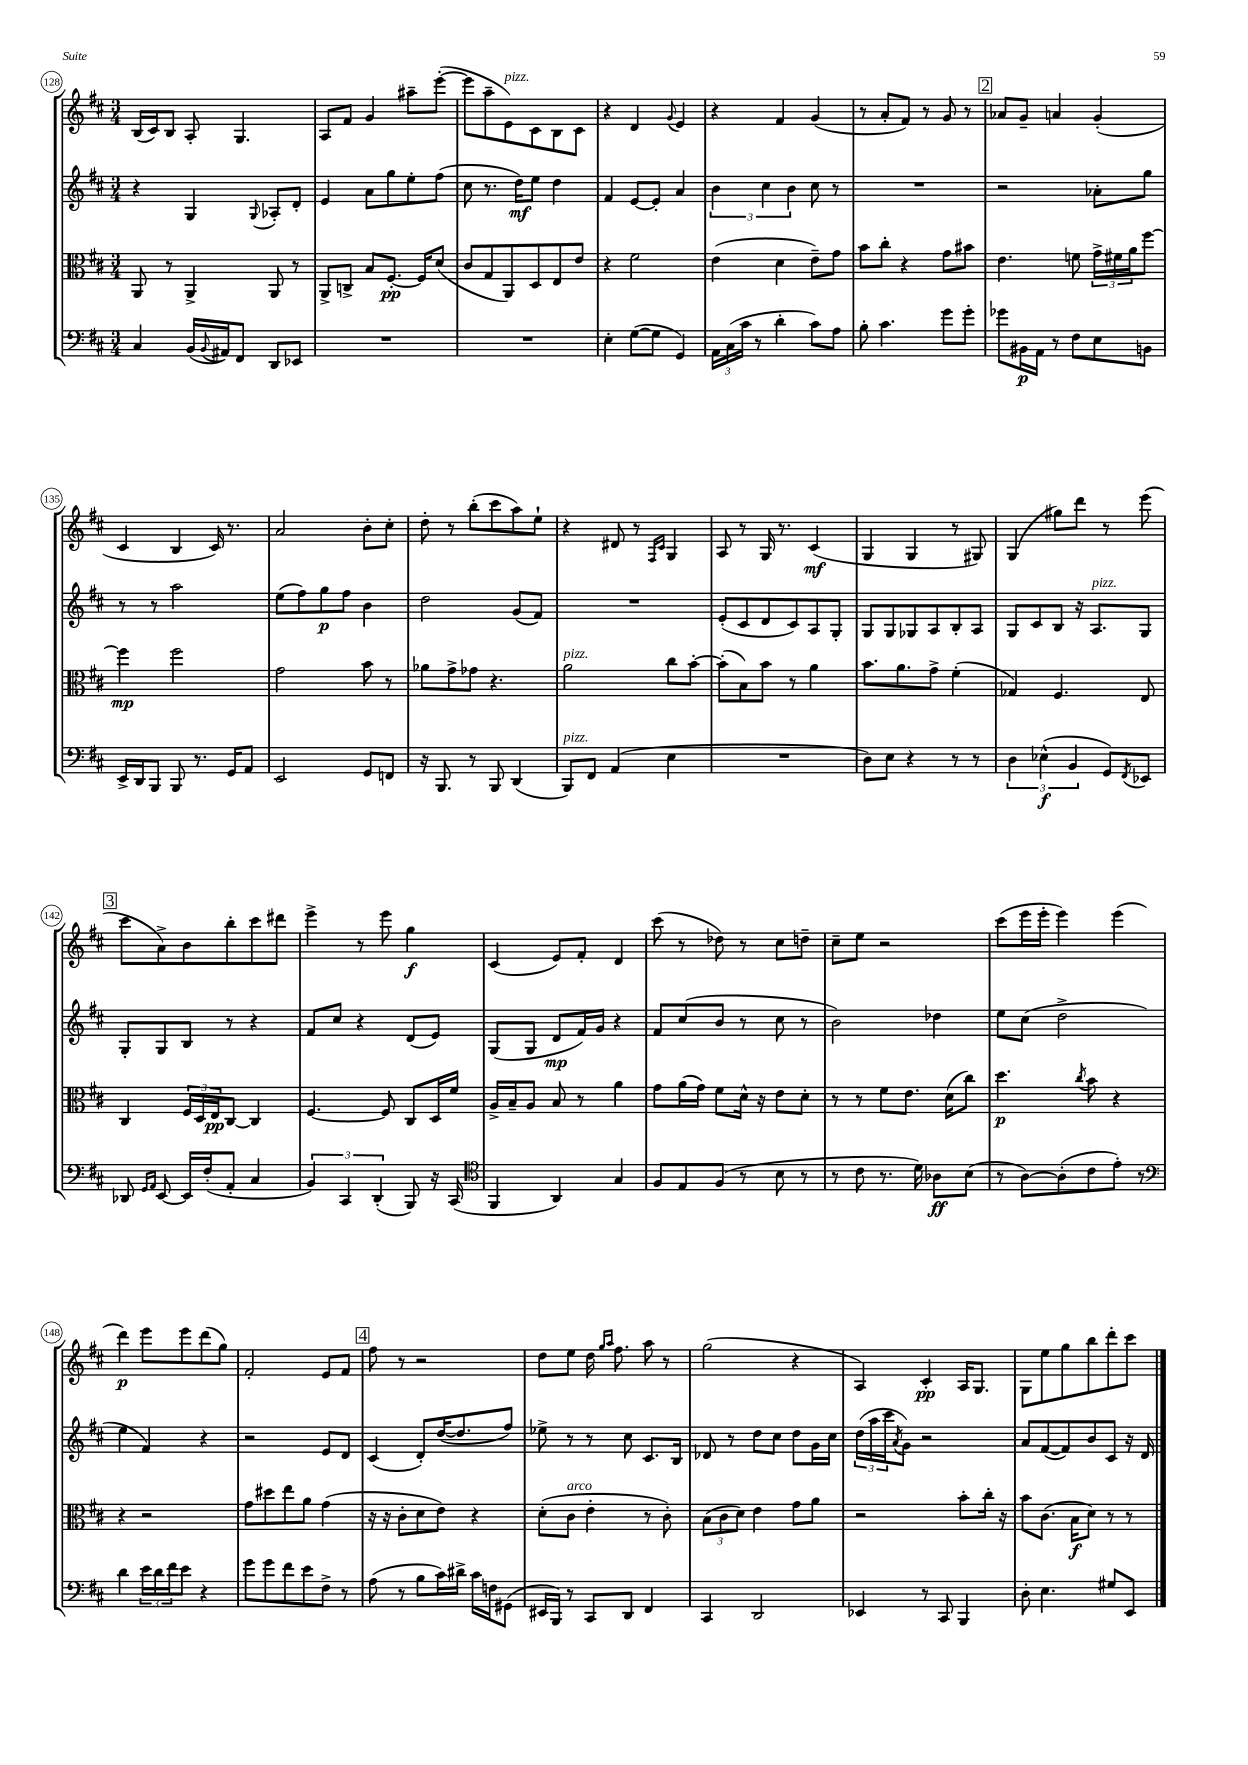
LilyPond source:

<<
\new StaffGroup <<
\new Staff = "s0" {
    \clef treble \key d \major \numericTimeSignature \time 3/4
    b16( cis'16) b8 a8-. g4. |
    a8 fis'8 g'4 ais''8-- e'''8~-.( |
    e'''8 a''8-- e'8^\markup { \italic "pizz." }) cis'8 b8 cis'8 |
    r4 d'4 \appoggiatura { g'8 } e'4 |
    r4 fis'4 g'4( |
    r8 a'8-. fis'8) r8 g'8 r8 |
    \mark \markup { \box "2" } aes'8 g'8-- a'4 g'4-.( |
    cis'4 b4 cis'16) r8. |
    a'2 b'8-. cis''8-. |
    d''8-. r8 b''8-.( cis'''8 a''8) e''8-! |
    r4 dis'8 r8 \grace { fis16 cis'16 } g4 |
    a8 r8 g16 r8. cis'4\mf( |
    g4 g4 r8 gis8) |
    g4( gis''8) d'''8 r8 e'''8( |
    \mark \markup { \box "3" } cis'''8 a'8->) b'8 b''8-. cis'''8 dis'''8 |
    e'''4-> r8 e'''8 g''4\f |
    cis'4( e'8) fis'8-. d'4 |
    cis'''8( r8 des''8) r8 cis''8 d''8-- |
    cis''8-- e''8 r2 |
    cis'''8( e'''16 e'''16-. e'''4) e'''4( |
    d'''4\p) e'''8 e'''8 d'''8( g''8) |
    fis'2-. e'8 fis'8 |
    \mark \markup { \box "4" } fis''8 r8 r2 |
    d''8 e''8 d''16 \grace { g''16 a''16 } fis''8. a''8 r8 |
    g''2( r4 |
    a4) cis'4-.\pp a16 g8. |
    g8 e''8 g''8 b''8 d'''8-. cis'''8 \bar "|." |
}
\new Staff = "s1" {
    \clef treble \key d \major \numericTimeSignature \time 3/4
    r4 g4 \appoggiatura { g8 } aes8-. d'8-. |
    e'4 a'8 g''8 e''8-. fis''8( |
    cis''8 r8. d''16\mf) e''8 d''4 |
    fis'4 e'8~ e'8-. a'4 |
    \tuplet 3/2 { b'4 cis''4 b'4 } cis''8 r8 |
    R2. |
    \mark \markup { \box "2" } r2 aes'8-. g''8 |
    r8 r8 a''2 |
    e''8( fis''8) g''8\p fis''8 b'4 |
    d''2 g'8( fis'8) |
    R2. |
    e'8-.( cis'8 d'8 cis'8) a8 g8-. |
    g8 g8 ges8 a8 b8-. a8 |
    g8 cis'8 b8 r16 a8.^\markup { \italic "pizz." } g8 |
    \mark \markup { \box "3" } g8-. g8 b8 r8 r4 |
    fis'8 cis''8 r4 d'8( e'8) |
    g8( g8 d'8\mp fis'16) g'16 r4 |
    fis'8 cis''8( b'8 r8 cis''8 r8 |
    b'2) des''4 |
    e''8 cis''8( d''2-> |
    e''4 fis'4) r4 |
    r2 e'8 d'8 |
    \mark \markup { \box "4" } cis'4( d'8-.) d''16~( d''8. fis''8) |
    ees''8-> r8 r8 cis''8 cis'8. b16 |
    des'8 r8 d''8 cis''8 d''8 g'16 cis''16 |
    \tuplet 3/2 { d''16( a''16 cis'''16 } \acciaccatura { a'8 } g'8) r2 |
    a'8 fis'8~( fis'8) b'8 cis'8 r16 d'16 \bar "|." |
}
\new Staff = "s2" {
    \clef alto \key d \major \numericTimeSignature \time 3/4
    a,8 r8 a,4-> a,8 r8 |
    a,8-> c8-> b8 fis8.~-.\pp fis16 d'8( |
    cis'8 g8 a,8) d8 e8 e'8 |
    r4 fis'2 |
    e'4( d'4 e'8--) g'8 |
    b'8 cis''8-. r4 g'8 bis'8 |
    \mark \markup { \box "2" } e'4. f'8 \tuplet 3/2 { g'16-> fis'16 a'16 } fis''8~ |
    fis''4\mp fis''2 |
    g'2 b'8 r8 |
    aes'8 g'8-> ges'8 r4. |
    a'2^\markup { \italic "pizz." } cis''8 b'8~-. |
    b'8-.( b8) b'8 r8 a'4 |
    b'8. a'8. g'8-> fis'4-.( |
    ges4) fis4. e8 |
    \mark \markup { \box "3" } cis4 \tuplet 3/2 { fis16 d16 e16\pp } cis8~ cis4 |
    fis4.~ fis8 cis8 d16 fis'16 |
    a16-> b16-- a8 b8 r8 a'4 |
    g'8 a'16( g'16) fis'8 d'16-^ r16 e'8 d'8-. |
    r8 r8 fis'8 e'8. d'16( cis''8) |
    d''4.\p \acciaccatura { cis''8 } b'8 r4 |
    r4 r2 |
    g'8 dis''8 e''8 a'8 g'4( |
    \mark \markup { \box "4" } r16 r16 cis'8-. d'8 e'8) r4 |
    d'8-.( cis'8^\markup { \italic "arco" } e'4-. r8 cis'8-.) |
    \tuplet 3/2 { b8( cis'8 d'8) } e'4 g'8 a'8 |
    r2 b'8-. cis''16-. r16 |
    b'8 cis'8.( b16\f d'8) r8 r8 \bar "|." |
}
\new Staff = "s3" {
    \clef bass \key d \major \numericTimeSignature \time 3/4
    cis4 b,16( \appoggiatura { b,8 } ais,16) fis,8 d,8 ees,8 |
    R2. |
    R2. |
    e4-. g8~( g8 g,4) |
    \tuplet 3/2 { a,16 cis16( cis'16 } r8 d'4-. cis'8) a8 |
    b8-. cis'4. g'8 g'8-. |
    \mark \markup { \box "2" } ges'8 bis,16\p a,16 r8 fis8 e8 b,8 |
    e,16-> d,16 b,,8 b,,8 r8. g,16 a,8 |
    e,2 g,8 f,8 |
    r16 b,,8. r8 b,,8 d,4( |
    b,,8^\markup { \italic "pizz." }) fis,8 a,4( e4 |
    R2. |
    d8) e8 r4 r8 r8 |
    \tuplet 3/2 { d4 ees4-^\f( b,4 } g,8) \acciaccatura { fis,8 } ees,8 |
    \mark \markup { \box "3" } des,8 \grace { g,16 a,16 } e,8~ e,16 fis16-.( a,8-. cis4 |
    \tuplet 3/2 { b,4) cis,4 d,4-.( } b,,8) r16 cis,16( |
    \clef tenor fis,4 a,4) g4 |
    fis8 e8 fis8( r8 b8 r8 |
    r8 cis'8 r8. d'16) aes8\ff b8( |
    r8 a8~) a8-.( cis'8 e'8-.) r8 |
    \clef bass d'4 \tuplet 3/2 { e'16 d'16 fis'16 } e'8 r4 |
    g'8 g'8 fis'8 e'8 fis8-> r8 |
    \mark \markup { \box "4" } a8( r8 b8 cis'16) dis'16-> cis'16 f16 gis,8( |
    eis,16 b,,16) r8 cis,8 d,8 fis,4 |
    cis,4 d,2 |
    ees,4 r8 cis,8 b,,4 |
    d8-. e4. gis8 e,8 \bar "|." |
}
>>
>>
\layout { \context { \Score currentBarNumber = #128 \override BarNumber.stencil = #(make-stencil-circler 0.1 0.3 ly:text-interface::print) } }
